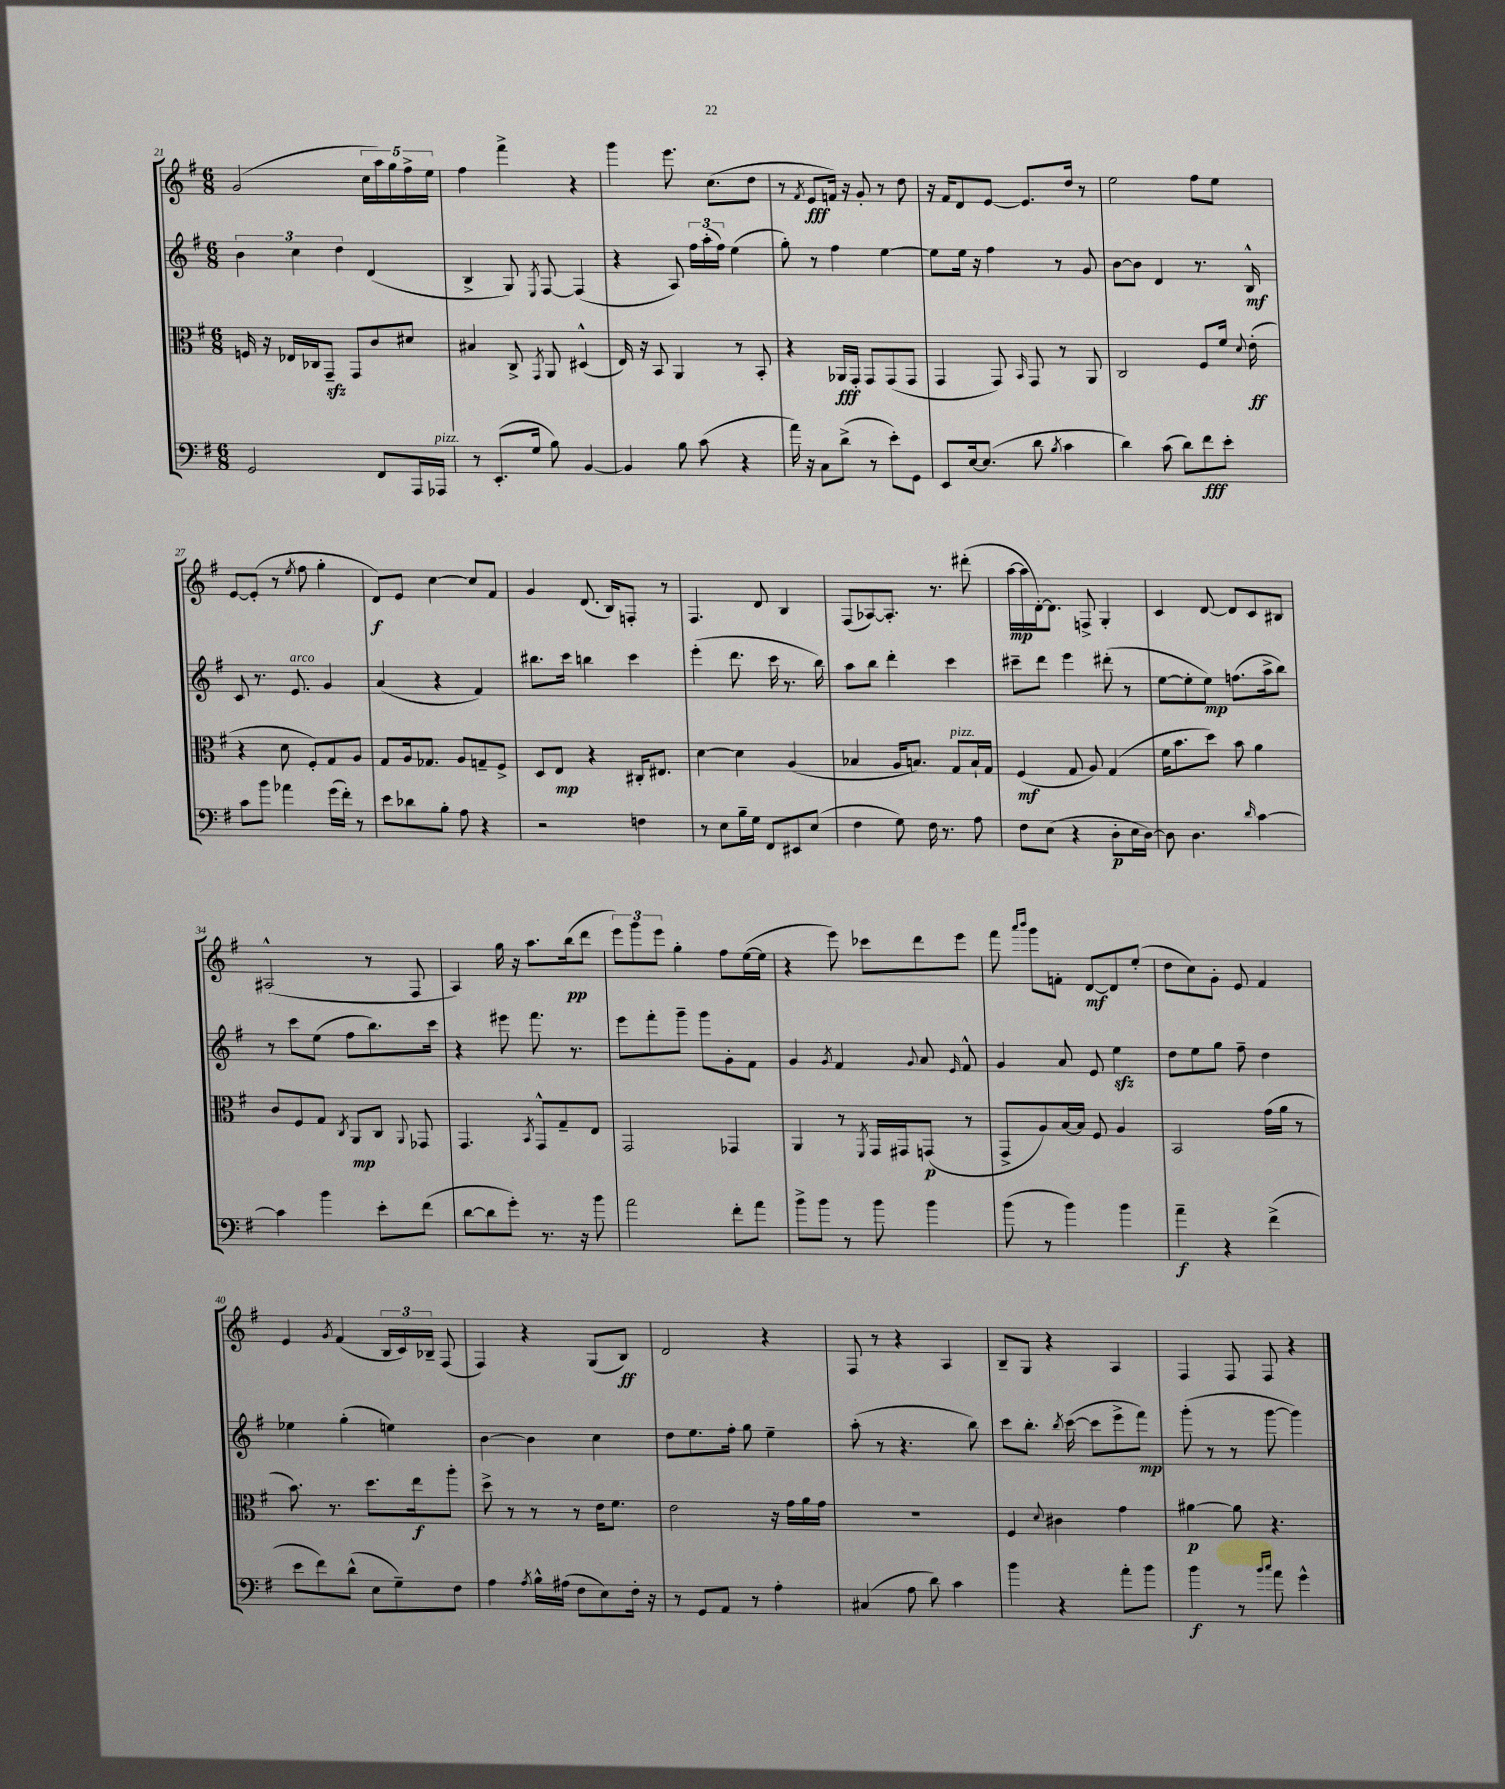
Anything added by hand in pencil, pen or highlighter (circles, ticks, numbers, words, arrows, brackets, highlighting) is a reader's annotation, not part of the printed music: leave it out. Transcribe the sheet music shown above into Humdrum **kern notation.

**kern	**dynam	**kern	**dynam	**kern	**dynam	**kern	**dynam
*part4	*part4	*part3	*part3	*part2	*part2	*part1	*part1
*staff4	*staff4	*staff3	*staff3	*staff2	*staff2	*staff1	*staff1
*clefF4	*	*clefC3	*	*clefG2	*	*clefG2	*
*k[f#]	*	*k[f#]	*	*k[f#]	*	*k[f#]	*
*M6/8	*	*M6/8	*	*M6/8	*	*M6/8	*
=21	=21	=21	=21	=21	=21	=21	=21
2GG/	.	16Fn/	.	6b\	.	(2g/	.
.	.	16r	.	.	.	.	.
.	.	16E-X/LL	.	.	.	.	.
.	.	.	.	6cc\	.	.	.
.	.	16C-X/J	.	.	.	.	.
.	.	8GGzz~/J	.	.	.	.	.
.	.	.	.	6dd\	.	.	.
.	.	8GG/L	.	.	.	.	.
8FF#/L	.	8c/	.	(4d/	.	20cc\LL	.
.	.	.	.	.	.	20aa\)	.
.	.	.	.	.	.	20gg\	.
16AAA/L	.	8d#X/J	.	.	.	.	.
.	.	.	.	.	.	20ff#^\	.
!LO:TX:a:i:t=pizz.	!	!	!	!	!	!	!
16AAA-X/JJ	.	.	.	.	.	.	.
.	.	.	.	.	.	20ee\JJ	.
=22	=22	=22	=22	=22	=22	=22	=22
8r	.	4B#X/	.	4B^/	.	4ff#\	.
(8.EE'/L	.	.	.	.	.	.	.
.	.	8C^/	.	8G/)	.	4fff#^\	.
16G/Jk	.	.	.	.	.	.	.
.	.	8qGG/	.	8qE/	.	.	.
8B\)	.	8AA/	.	[8F#/	.	.	.
[4BB/	.	(4D#X^^/	.	(4F#/]	.	4r	.
=23	=23	=23	=23	=23	=23	=23	=23
4BB/]	.	16E/)	.	4r	.	4ggg\	.
.	.	16r	.	.	.	.	.
.	.	8BB/	.	.	.	.	.
8B\	.	4AA/	.	8A/)	.	8.eee\	.
(8c\	.	.	.	24ff#\LL	.	.	.
.	.	.	.	(24aa'\	.	.	.
.	.	.	.	.	.	(8.cc\L	.
.	.	.	.	24ff#\JJ)	.	.	.
4r	.	8r	.	(4ee\	.	.	.
.	.	8BB'/	.	.	.	8dd\J	.
=24	=24	=24	=24	=24	=24	=24	=24
16a\)	.	4r	.	8gg'\)	.	8r	.
16r	.	.	.	.	.	.	.
.	.	.	.	.	.	8qf#/	.
8C\L	.	.	.	8r	.	8e/L	fff
(8d^\J	.	16AA-X/LL	fff	4ff#\	.	16fn/Jk)	.
.	.	16GG'/JJ	.	.	.	16r	.
8r	.	8GG/L	.	.	.	8g'/	.
8e'\L)	.	(8GG/	.	[4ee\	.	8r	.
8GG\J	.	8GG/J	.	.	.	8dd\	.
=25	=25	=25	=25	=25	=25	=25	=25
8EE/L	.	4GG/	.	8ee\L]	.	16r	.
.	.	.	.	.	.	16f#/KL	.
[16E/k	.	.	.	16ee\Jk	.	8d/	.
(8.E/J]	.	.	.	16r	.	.	.
.	.	8GG/)	.	4ff#\	.	[8e/J	.
.	.	16qqBB/	.	.	.	.	.
8d\	.	8GG/	.	.	.	8.e/L]	.
8qB/	.	.	.	.	.	.	.
4c\	.	8r	.	8r	.	.	.
.	.	.	.	.	.	16dd/Jk	.
.	.	8AA/	.	8g/	.	8r	.
=26	=26	=26	=26	=26	=26	=26	=26
4d\)	.	2C/	.	[8b\L	.	2ee\	.
.	.	.	.	8b\J]	.	.	.
(8c\	.	.	.	4d/	.	.	.
8d\L)	.	.	.	.	.	.	.
8f#\	fff	8F#/L	.	8.r	.	8ff#\L	.
8e'\J	.	16f#/Jk	.	.	.	8ee\J	.
.	.	8qqd/	.	.	.	.	.
.	.	(16e'\	ff	16B^^/	mf	.	.
!!LO:LB:g=z
=27	=27	=27	=27	=27	=27	=27	=27
8c\L	.	4r	.	8c/	.	[8e/L	.
8b\J	.	.	.	8.r	.	(8e'/J]	.
4a-X\	.	8d\	.	.	.	8r	.
!	!	!	!	!LO:TX:a:i:t=arco	!	!	!
.	.	.	.	8.e/	.	.	.
.	.	.	.	.	.	8qee/	.
.	.	8F#'/L)	.	.	.	8ff#\	.
(16g\LL	.	8G/	.	4g/	.	4gg'\	.
16f#'\JJ)	.	.	.	.	.	.	.
8r	.	8A/J	.	.	.	.	.
=28	=28	=28	=28	=28	=28	=28	=28
8e\L	.	8G/L	.	(4a/	.	8d/L)	f
8d-X\	.	16A/k	.	.	.	8e/J	.
.	.	8.G-X/J	.	.	.	.	.
8B'\J	.	.	.	4r	.	[4cc\	.
8A\	.	8A/L	.	.	.	.	.
4r	.	8Gn~/	.	4f#/)	.	8cc/L]	.
.	.	8F#^/J	.	.	.	8f#/J	.
=29	=29	=29	=29	=29	=29	=29	=29
2r	.	8D/L	.	8.bb#X\L	.	4g/	.
.	.	8E/J	mp	.	.	.	.
.	.	.	.	16ccc\Jk	.	.	.
.	.	4r	.	4bbn\	.	(8.d/	.
.	.	.	.	.	.	16B/KL)	.
4Fn\	.	16C#X'/KL	.	4ccc\	.	8Fn'/J	.
.	.	8.E#X/J	.	.	.	.	.
.	.	.	.	.	.	8r	.
=30	=30	=30	=30	=30	=30	=30	=30
8r	.	[4d\	.	(4eee'\	.	4.F#/	.
8E\L	.	.	.	.	.	.	.
16B~\L	.	4d\]	.	8.ddd\	.	.	.
16G\JJ	.	.	.	.	.	.	.
8FF#/L	.	.	.	.	.	8d/	.
.	.	.	.	16ccc\	.	.	.
8EE#X/	.	(4A/	.	8.r	.	4B/	.
(8E/J	.	.	.	.	.	.	.
.	.	.	.	16bb\)	.	.	.
=31	=31	=31	=31	=31	=31	=31	=31
4F#\	.	4B-X/	.	8aa\L	.	(8F#/L	.
.	.	.	.	8bb\J	.	[8A-X/)	.
8G\)	.	16A/KL	.	4ddd'\	.	8.A-'/J]	.
.	.	8.Bn/J)	.	.	.	.	.
16F#\	.	.	.	.	.	.	.
8.r	.	.	.	.	.	8.r	.
!	!	!LO:TX:a:i:t=pizz.	!	!	!	!	!
.	.	8G/L	.	4ccc\	.	.	.
8A\	.	16B`/L	.	.	.	(8ddd#X'\	.
.	.	16G/JJ	.	.	.	.	.
=32	=32	=32	=32	=32	=32	=32	=32
8F#\L	.	(4F#/	mf	8ccc#X~\L	.	[16aa\LL	mp
.	.	.	.	.	.	16aa\]	.
(8E\J	.	.	.	8ddd\J	.	[16d'\J)	.
.	.	.	.	.	.	8.d\J]	.
4r	.	8G/	.	4eee\	.	.	.
.	.	8A/)	.	.	.	8Fn^/	.
8D'\L	p	(4G/	.	(8ddd#X'\	.	4G'/	.
16E\L	.	.	.	8r	.	.	.
[16D\JJ)	.	.	.	.	.	.	.
=33	=33	=33	=33	=33	=33	=33	=33
8D\]	.	16f#\KL	.	[8ee\L	.	4c/	.
.	.	8.b\	.	.	.	.	.
4.D\	.	.	.	8ee'\]	.	.	.
.	.	8dd\J)	.	8ee\J)	mp	[8d/	.
.	.	8b\	.	(8.ffn\L	.	8d/L]	.
16qqd/	.	.	.	.	.	.	.
[4c\	.	4a\	.	.	.	8c/	.
.	.	.	.	16aa^\k	.	.	.
.	.	.	.	8bb\J)	.	8B#X/J	.
!!LO:LB:g=z
=34	=34	=34	=34	=34	=34	=34	=34
4c\]	.	8c/L	.	8r	.	(2A#X^^/	.
.	.	8F#/	.	8ccc\L	.	.	.
4b\	.	8G/J	.	(8ee\J	.	.	.
.	.	8qC/	.	.	.	.	.
.	.	8AA/L	mp	8ff#\L	.	.	.
8e'\L	.	8C/J	.	8.bb\)	.	8r	.
.	.	8qqAA/	.	.	.	.	.
(8f#\J	.	8GG-X/	.	.	.	8F#/	.
.	.	.	.	16ccc\Jk	.	.	.
=35	=35	=35	=35	=35	=35	=35	=35
[8d\L	.	4.GG/	.	4r	.	4A/)	.
8d\]	.	.	.	.	.	.	.
8g'\J)	.	.	.	8eee#X\	.	16gg\	.
.	.	.	.	.	.	16r	.
.	.	8qBB/	.	.	.	.	.
8.r	.	8GG^^/L	.	8.fff#\	.	8.aa\L	.
.	.	8G~/	.	.	.	.	.
16r	.	.	.	8.r	.	(16bb\k	pp
8b\	.	8E/J	.	.	.	8ddd\J	.
=36	=36	=36	=36	=36	=36	=36	=36
2a\	.	2GG/	.	8eee\L	.	12eee\L)	.
.	.	.	.	.	.	12ggg\	.
.	.	.	.	8fff#'\	.	.	.
.	.	.	.	.	.	12eee\J	.
.	.	.	.	8ggg~\J	.	4gg'\	.
.	.	.	.	8ggg\L	.	.	.
8f#'\L	.	4GG-X/	.	8g'\	.	8ff#\L	.
8a\J	.	.	.	8f#\J	.	([16ee\L	.
.	.	.	.	.	.	16ee\JJ]	.
=37	=37	=37	=37	=37	=37	=37	=37
8b^\L	.	4AA/	.	4g/	.	4r	.
8b\J	.	.	.	.	.	.	.
.	.	.	.	8qg/	.	.	.
8r	.	8r	.	4f#/	.	8eee\)	.
.	.	8qFF#/	.	.	.	.	.
8b\	.	16GG/LL	.	.	.	8ccc-X\L	.
.	.	16GG#X/J	.	.	.	.	.
.	.	.	.	8qqg/	.	.	.
4b\	.	(8GGn/J	p	8a/	.	8ddd\	.
.	.	.	.	16qqe/	.	.	.
.	.	8r	.	8f#^^/	.	8eee\J	.
=38	=38	=38	=38	=38	=38	=38	=38
(8b\	.	8GG^/L	.	4g/	.	8fff#\	.
.	.	.	.	.	.	16qqaaa/LL	.
.	.	.	.	.	.	16qqbbb/JJ	.
8r	.	8A/)	.	.	.	8ggg\L	.
4b\)	.	[16B/L	.	8a/	.	8fn'\J	.
.	.	16B/JJ]	.	.	.	.	.
.	.	8F#/	.	8e/	.	[8d/L	mf
4b\	.	4A/	.	4eezz\	.	8d/]	.
.	.	.	.	.	.	(8ee'/J	.
=39	=39	=39	=39	=39	=39	=39	=39
4a~\	f	2BB/	.	8dd\L	.	8dd\L	.
.	.	.	.	8ee\	.	8cc\)	.
4r	.	.	.	8gg\J	.	8g'\J	.
.	.	.	.	8ff#~\	.	8e/	.
(4f#^\	.	(16g\LL	.	4dd\	.	4f#/	.
.	.	16a\JJ	.	.	.	.	.
.	.	8r	.	.	.	.	.
!!LO:LB:g=z
=40	=40	=40	=40	=40	=40	=40	=40
8e\L	.	8.b\)	.	4ee-X\	.	4e/	.
8f#\)	.	.	.	.	.	.	.
.	.	8.r	.	.	.	.	.
.	.	.	.	.	.	8qg/	.
(8d^^\J	.	.	.	(4gg'\	.	(4f#/	.
8E\L	.	8.dd\L	.	.	.	.	.
8G~\)	.	.	.	4een\)	.	24B/LL	.
.	.	.	.	.	.	24c/)	.
.	.	16ee\k	f	.	.	.	.
.	.	.	.	.	.	24B-X~/JJ	.
8F#\J	.	8aa'\J	.	.	.	(8F#/	.
=41	=41	=41	=41	=41	=41	=41	=41
4A\	.	8dd^\	.	[4b\	.	4F#/)	.
.	.	8r	.	.	.	.	.
8qA/	.	.	.	.	.	.	.
16B^^\LL	.	8r	.	4b\]	.	4r	.
(16A#X\JJ	.	.	.	.	.	.	.
8F#\L	.	8r	.	.	.	.	.
8E\)	.	16e\KL	.	4cc\	.	(8G/L	.
.	.	8.f#\J	.	.	.	.	.
16F#'\Jk	.	.	.	.	.	8B/J)	ff
16r	.	.	.	.	.	.	.
=42	=42	=42	=42	=42	=42	=42	=42
8r	.	2e\	.	8dd\L	.	2d/	.
8GG/L	.	.	.	8.ee\	.	.	.
8AA/J	.	.	.	.	.	.	.
.	.	.	.	16ff#'\Jk	.	.	.
8r	.	.	.	8gg\	.	.	.
4A'\	.	16r	.	4ee~\	.	4r	.
.	.	16g\LL	.	.	.	.	.
.	.	16a\	.	.	.	.	.
.	.	16g\JJ	.	.	.	.	.
=43	=43	=43	=43	=43	=43	=43	=43
(4C#X/	.	2.r	.	(8aa'\	.	8F#/	.
.	.	.	.	8r	.	8r	.
8A\	.	.	.	4.r	.	4r	.
8d\)	.	.	.	.	.	.	.
4c\	.	.	.	.	.	4A/	.
.	.	.	.	8bb\)	.	.	.
=44	=44	=44	=44	=44	=44	=44	=44
4b\	.	4F#/	.	8ccc\L	.	8B~/L	.
.	.	.	.	8.bb'\J	.	8G/J	.
.	.	8qqd/	.	.	.	.	.
4r	.	4c#X\	.	.	.	4r	.
.	.	.	.	8qbb/	.	.	.
.	.	.	.	([16ccc\	.	.	.
.	.	.	.	8ccc\L]	.	.	.
8a'\L	.	4g\	.	8eee^\	.	4A/	.
8b\J	.	.	.	8fff#\J)	mp	.	.
=45	=45	=45	=45	=45	=45	=45	=45
4b\	f	[4a#X\	p	(8ggg'\	.	4F#/	.
.	.	.	.	8r	.	.	.
8r	.	8a#\]	.	8r	.	8F#/	.
16qqb/LL	.	.	.	.	.	.	.
16qqcc/JJ	.	.	.	.	.	.	.
8a\	.	4.r	.	[8ggg\	.	8F#/	.
4g^^\	.	.	.	4ggg\])	.	4r	.
==	==	==	==	==	==	==	==
*-	*-	*-	*-	*-	*-	*-	*-
